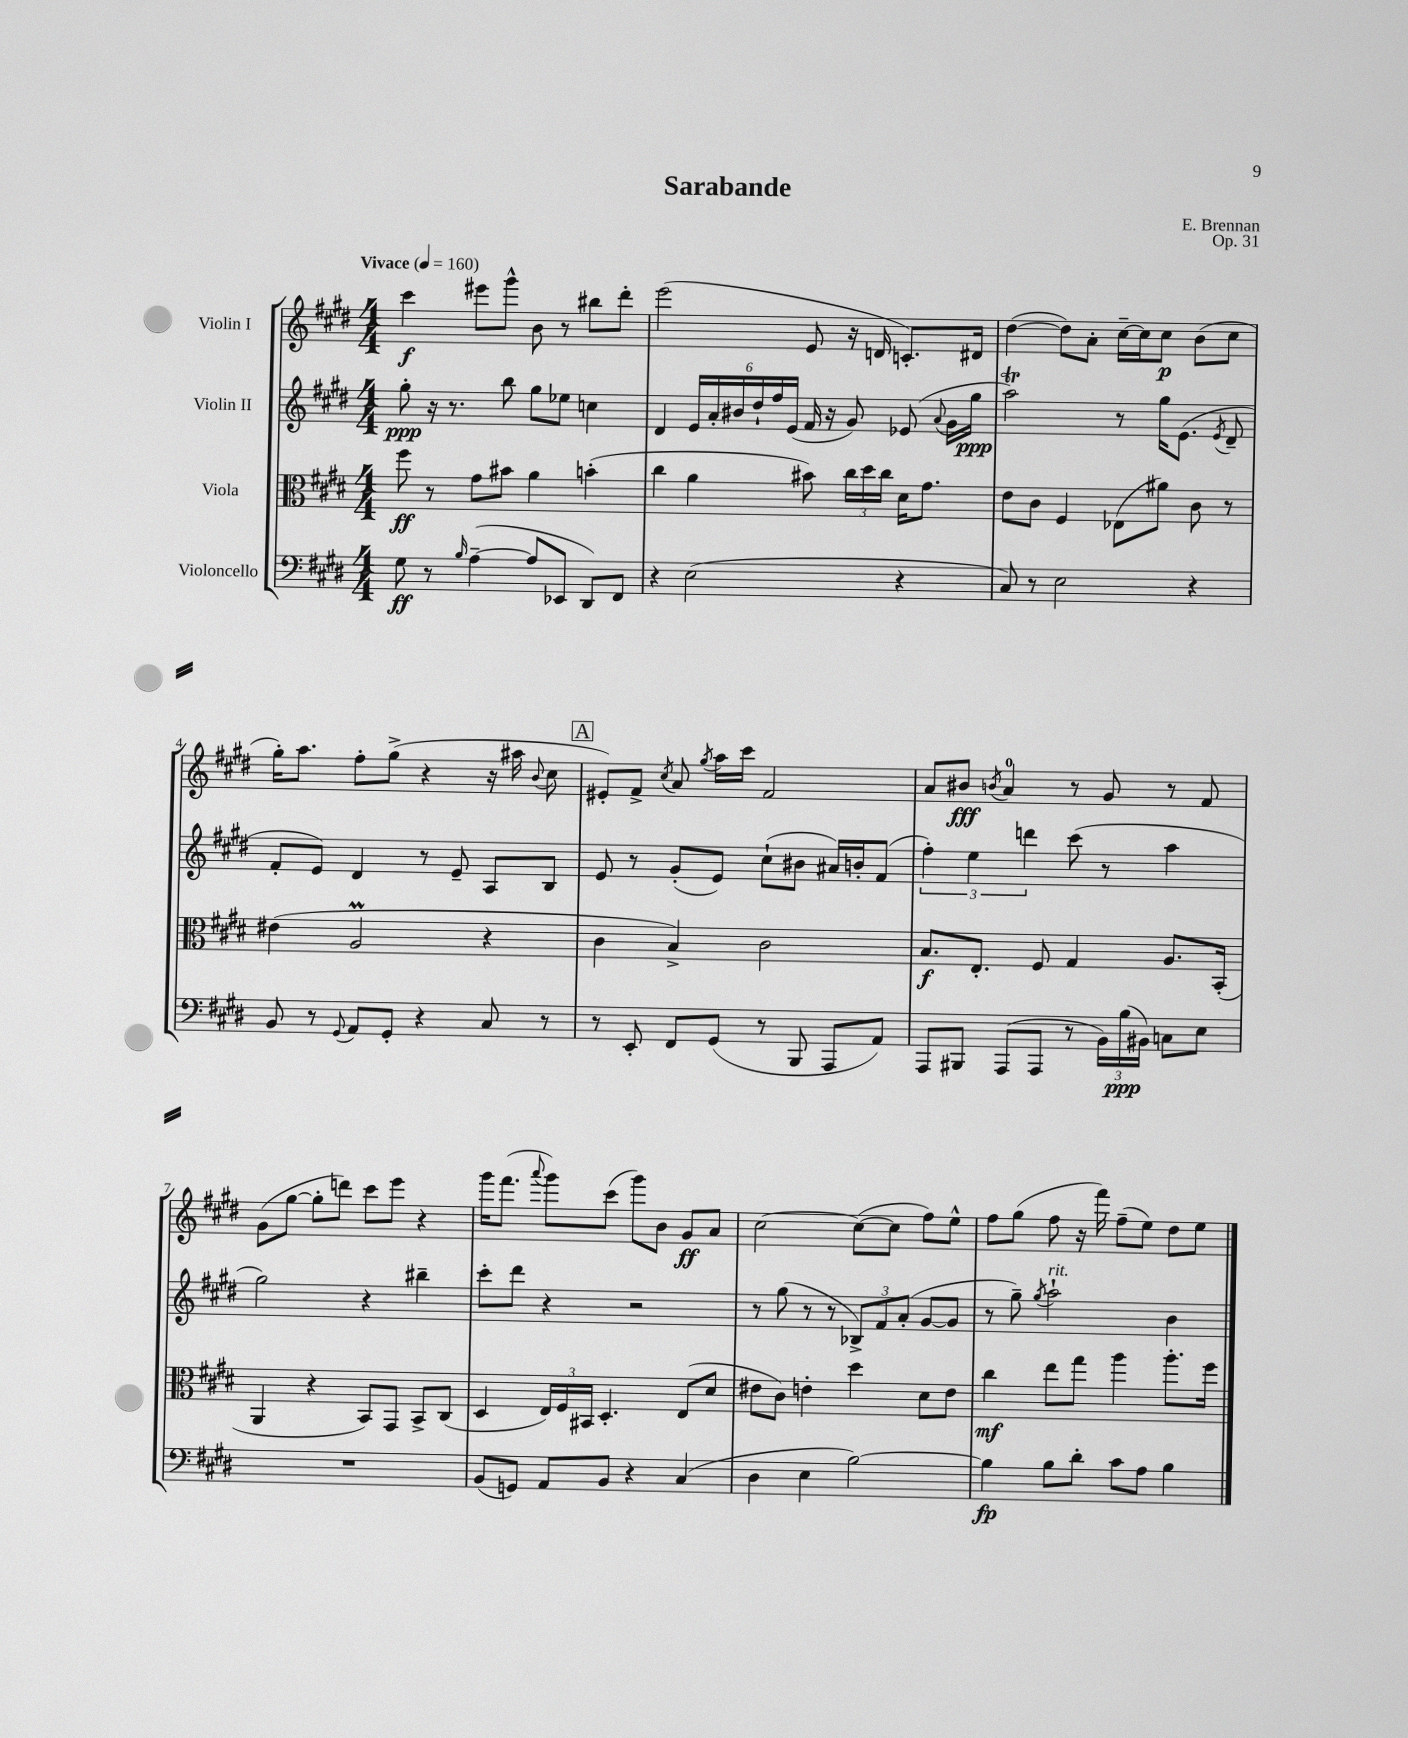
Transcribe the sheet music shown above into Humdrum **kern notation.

**kern	**kern	**kern	**kern
*staff4	*staff3	*staff2	*staff1
*clefF4	*clefC3	*clefG2	*clefG2
*k[f#c#g#d#]	*k[f#c#g#d#]	*k[f#c#g#d#]	*k[f#c#g#d#]
*M4/4	*M4/4	*M4/4	*M4/4
*MM160	*MM160	*MM160	*MM160
8G#	8ff#	8gg#'	4ccc#
8r	8r	16r	.
.	.	8.r	.
16qqB	.	.	.
([4A~	8g#	.	8eee#
.	8b#	8bb	8ggg#^^
8A]	4a	8gg#	8b
8EE-	.	8ee-	8r
8DD#)	(4b'	4cc	8bb#
8FF#	.	.	8ddd#'
=	=	=	=
4r	4cc#	4d#	(2eee
(2E	4a	24e	.
.	.	24a'	.
.	.	24b#	.
.	.	24dd#`	.
.	.	24ff#	.
.	.	(24e	.
.	8b#)	16f#	8e
.	.	16r	.
.	24cc#	8g#)	16r
.	24dd#	.	.
.	.	.	16d
.	24cc#	.	.
4r	16d#	(8e-	8.c')
.	8.g#	.	.
.	.	8qqa	.
.	.	16g#	.
.	.	16gg#	16d#
=	=	=	=
8C#)	8e	2aa)	([4dd#
8r	8c#	.	.
2E	4F#	.	8dd#])
.	.	.	8a'
.	(8E-	8r	[16cc#~
.	.	.	16cc#]
.	8a#)	16gg#	8cc#
.	.	(8.e	.
4r	8c#	.	(8b
.	.	8qe	.
.	8r	8d#~	8cc#
=	=	=	=
8BB	(4e#	8f#'	16gg#')
.	.	.	8.aa
8r	.	8e)	.
8qqGG#	.	.	.
8AA	2A	4d#	8ff#'
8GG#'	.	.	(8gg#^
4r	.	8r	4r
.	.	8e~	.
8C#	4r	8A	16r
.	.	.	16aa#
.	.	.	8qqb
8r	.	8B	8cc#
=	=	=	=
8r	4c#	8e	8e#')
8EE'	.	8r	8f#^
.	.	.	8qcc#
8FF#	4B^)	(8g#'	8a
.	.	.	8qgg#
(8GG#	.	8e)	16aa
.	.	.	16ccc#
8r	2c#	(8cc#`	2f#
8BBB	.	8b#	.
8AAA	.	16a#)	.
.	.	16b'	.
8AA)	.	(8f#	.
=	=	=	=
8AAA	8.B	6ff#')	8a
8BBB#	.	.	8b#
.	.	6ee	.
.	8.E'	.	.
.	.	.	8qb
(8AAA	.	.	4a
.	.	6ddd	.
8AAA	8F#	.	.
8r	4G#	(8ccc#	8r
24BB)	.	8r	8g#
(24B	.	.	.
24BB#)	.	.	.
8C	8.A	4aa	8r
8E	.	.	8f#
.	(16BB'	.	.
=	=	=	=
1r	4AA	2gg#)	(8g#
.	.	.	[8gg#
.	4r	.	8gg#']
.	.	.	8ddd)
.	8BB)	4r	8ccc#
.	8GG#	.	8eee
.	8BB^	4bb#~	4r
.	(8C#	.	.
=	=	=	=
(8BB	4D#	8ccc#'	16ggg#
.	.	.	(8.fff#
8GG)	.	8ddd#	.
.	.	.	8qqaaa
8AA	24E)	4r	8ggg#)
.	24F#	.	.
.	24BB#	.	.
8BB	4.D#'	.	(8ccc#
4r	.	2r	8ggg#)
.	.	.	8b
(4C#	(8E	.	8g#
.	8d#	.	8a
=	=	=	=
4D#	8e#	8r	[2cc#
.	8c#)	(8gg#	.
4E	4e'	8r	.
.	.	8r	.
[2B)	4dd#	12B-^)	(8cc#_
.	.	12f#	.
.	.	.	8cc#]
.	.	(12a'	.
.	8d#	[8g#	8ff#)
.	8e	8g#]	8ee^^
=	=	=	=
4B]	4cc#	8r	8ff#
.	.	8gg#~)	(8gg#
.	.	8qgg#	.
8B	8ee	2aa`	8ff#
8d#'	8gg#	.	16r
.	.	.	16fff#)
8c#	4aa	.	(8ff#~
8A	.	.	8ee)
4B	8.aa'	4b	8dd#
.	.	.	8ee
.	16ff#	.	.
==	==	==	==
*-	*-	*-	*-
